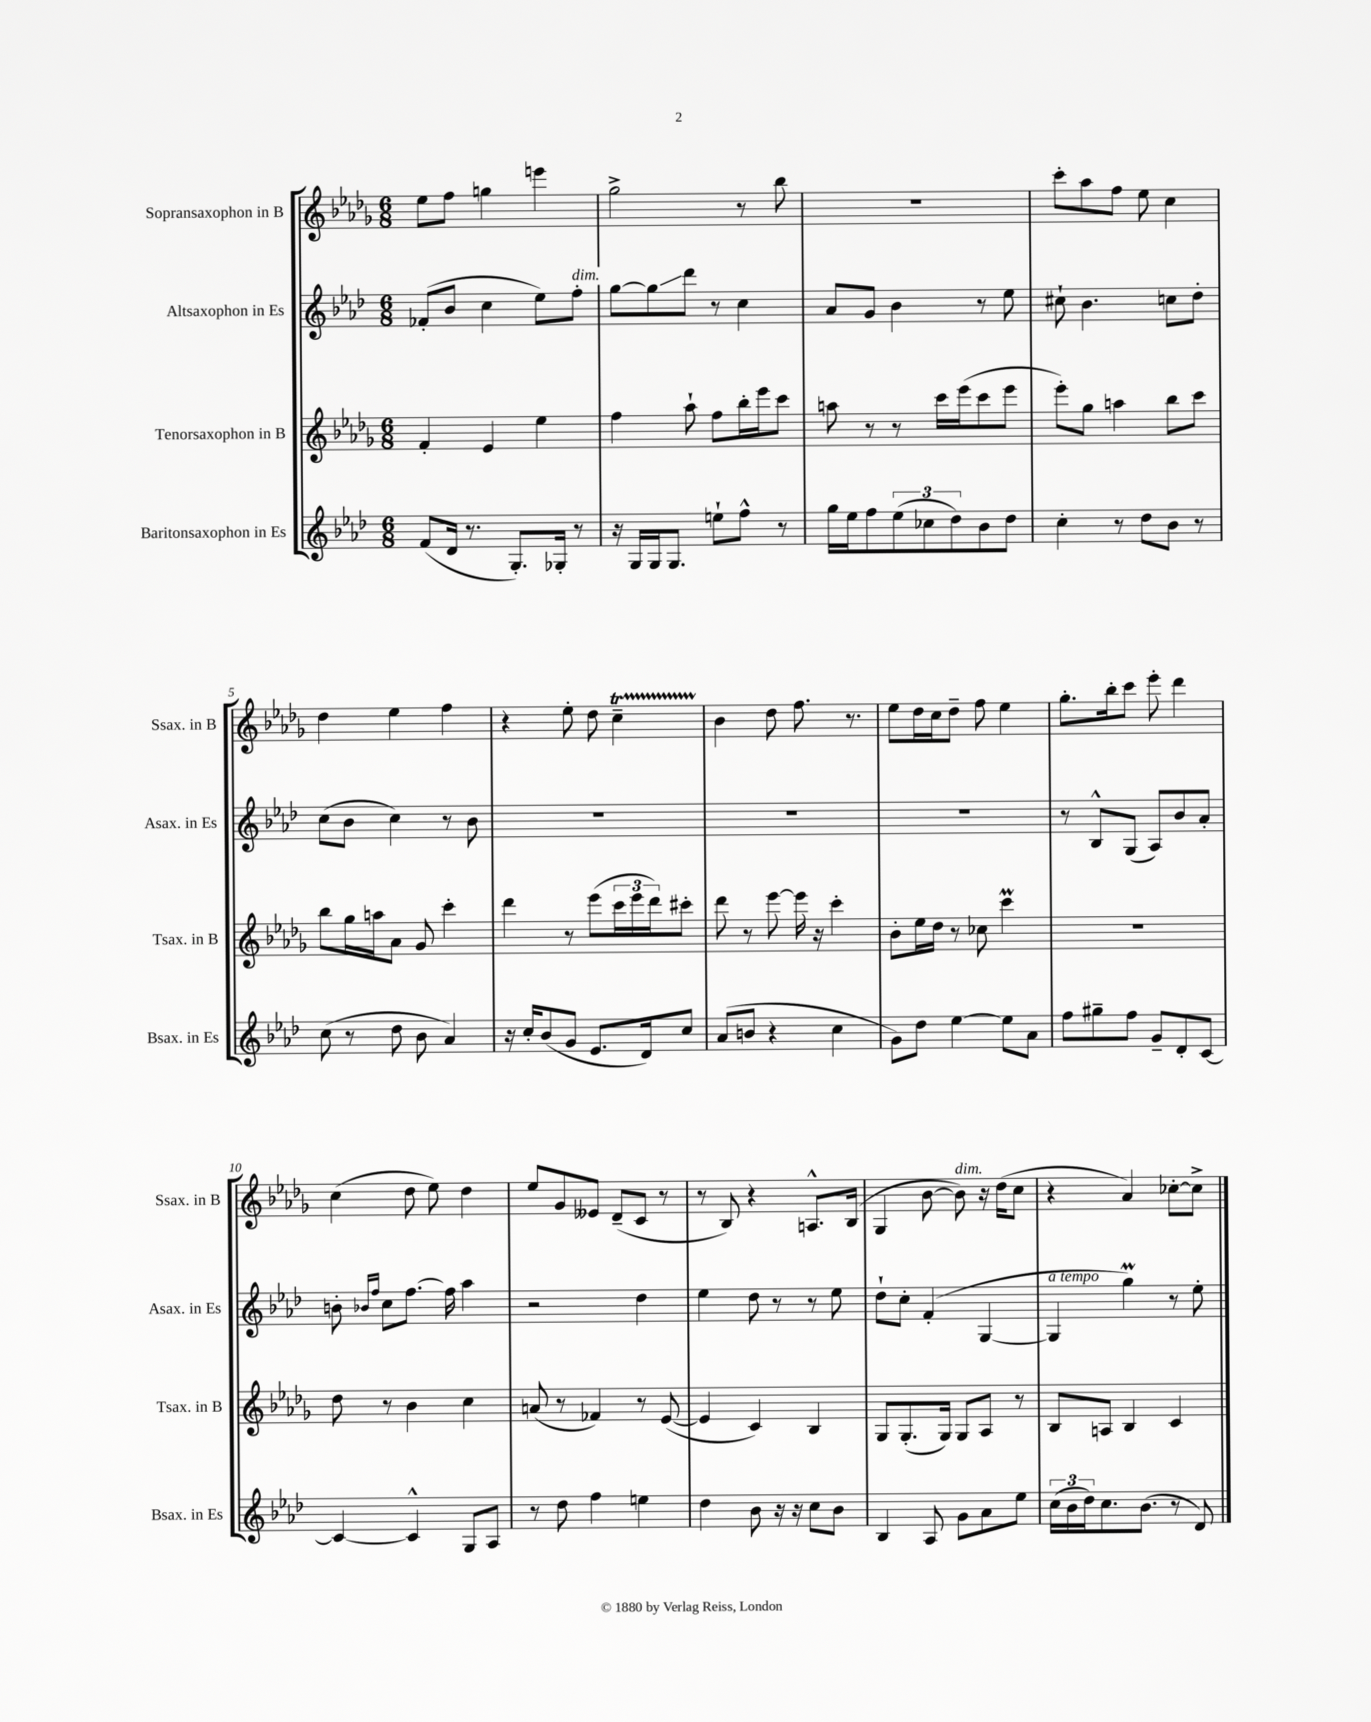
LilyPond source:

<<
\new StaffGroup <<
\new Staff = "s0" \with { instrumentName = "Sopransaxophon in B" shortInstrumentName = "Ssax. in B" } {
    \clef treble \key des \major \numericTimeSignature \time 6/8
    ees''8 f''8 g''4 e'''4 |
    ges''2-> r8 bes''8 |
    R2. |
    c'''8-. aes''8 f''8 ees''8 c''4 |
    des''4 ees''4 f''4 |
    r4 ees''8-. des''8 c''4--\startTrillSpan |
    bes'4\stopTrillSpan des''8 f''8. r8. |
    ees''8 des''16 c''16 des''8-- f''8 ees''4 |
    ges''8.-. bes''16-. c'''8 ees'''8-. des'''4 |
    c''4( des''8 ees''8) des''4 |
    ees''8 ges'8 eeses'8 des'8--( c'8 r8 |
    r8 bes8) r4 a8.-^ bes16( |
    ges4 bes'8~ bes'8^\markup { \italic "dim." }) r16 des''16( c''8 |
    r4 aes'4) ces''8~-. ces''8-> \bar "|." |
}
\new Staff = "s1" \with { instrumentName = "Altsaxophon in Es" shortInstrumentName = "Asax. in Es" } {
    \clef treble \key aes \major \numericTimeSignature \time 6/8
    fes'8-.( bes'8 c''4 ees''8) f''8-.^\markup { \italic "dim." } |
    g''8~ g''8\glissando des'''8 r8 c''4 |
    aes'8 g'8 bes'4 r8 ees''8 |
    cis''8-! bes'4. c''8 des''8-. |
    c''8( bes'8 c''4) r8 bes'8 |
    R2. |
    R2. |
    R2. |
    r8 bes8-^ g8( aes8) bes'8 aes'8-. |
    b'8-. \grace { bes'16 f''16 } c''8 f''8.~ f''16 aes''4 |
    r2 des''4 |
    ees''4 des''8 r8 r8 ees''8 |
    des''8-! c''8-. f'4-.( g4~ |
    g4^\markup { \italic "a tempo" } g''4\prall) r8 ees''8-. \bar "|." |
}
\new Staff = "s2" \with { instrumentName = "Tenorsaxophon in B" shortInstrumentName = "Tsax. in B" } {
    \clef treble \key des \major \numericTimeSignature \time 6/8
    f'4-. ees'4 ees''4 |
    f''4 aes''8-! f''8 bes''16-. ees'''16 c'''8 |
    a''8 r8 r8 c'''16 ees'''16( c'''8 ees'''8 |
    ees'''8-.) ges''8 a''4 bes''8 c'''8 |
    bes''8 ges''16 a''16 aes'8 ges'8 c'''4-. |
    des'''4 r8 ees'''8( \tuplet 3/2 { c'''16 ees'''16 des'''16) } cis'''8-. |
    des'''8 r8 ees'''8~ ees'''16 r16 c'''4-. |
    bes'8-. ees''16 des''16 r8 ces''8 c'''4\prall |
    R2. |
    des''8 r8 bes'4 c''4 |
    a'8( r8 fes'4) r8 ees'8~( |
    ees'4 c'4) bes4 |
    ges8 ges8.-.( ges16) ges8 aes8 r8 |
    bes8 a8 bes4 c'4 \bar "|." |
}
\new Staff = "s3" \with { instrumentName = "Baritonsaxophon in Es" shortInstrumentName = "Bsax. in Es" } {
    \clef treble \key aes \major \numericTimeSignature \time 6/8
    f'8( des'16 r8. g8.-.) ges16-. r8 |
    r16 g16 g16 g8. e''8-! f''8-^ r8 |
    g''16 ees''16 f''8 \tuplet 3/2 { ees''8( ces''8 des''8) } bes'8 des''8 |
    c''4-. r8 des''8 bes'8 r8 |
    c''8( r8 des''8 bes'8 aes'4) |
    r16 c''16-. bes'8( g'8 ees'8. des'16) c''8 |
    aes'8( b'8 r4 c''4 |
    g'8) des''8 ees''4~ ees''8 aes'8 |
    f''8 gis''8-- f''8 g'8-- des'8-. c'8~ |
    c'4~ c'4-^ g8 aes8 |
    r8 des''8 f''4 e''4 |
    des''4 bes'8 r16 r16 c''8 bes'8 |
    bes4 aes8 g'8 aes'8 ees''8 |
    \tuplet 3/2 { c''16( bes'16 des''16) } c''8. bes'8.( r8 des'8) \bar "|." |
}
>>
>>
